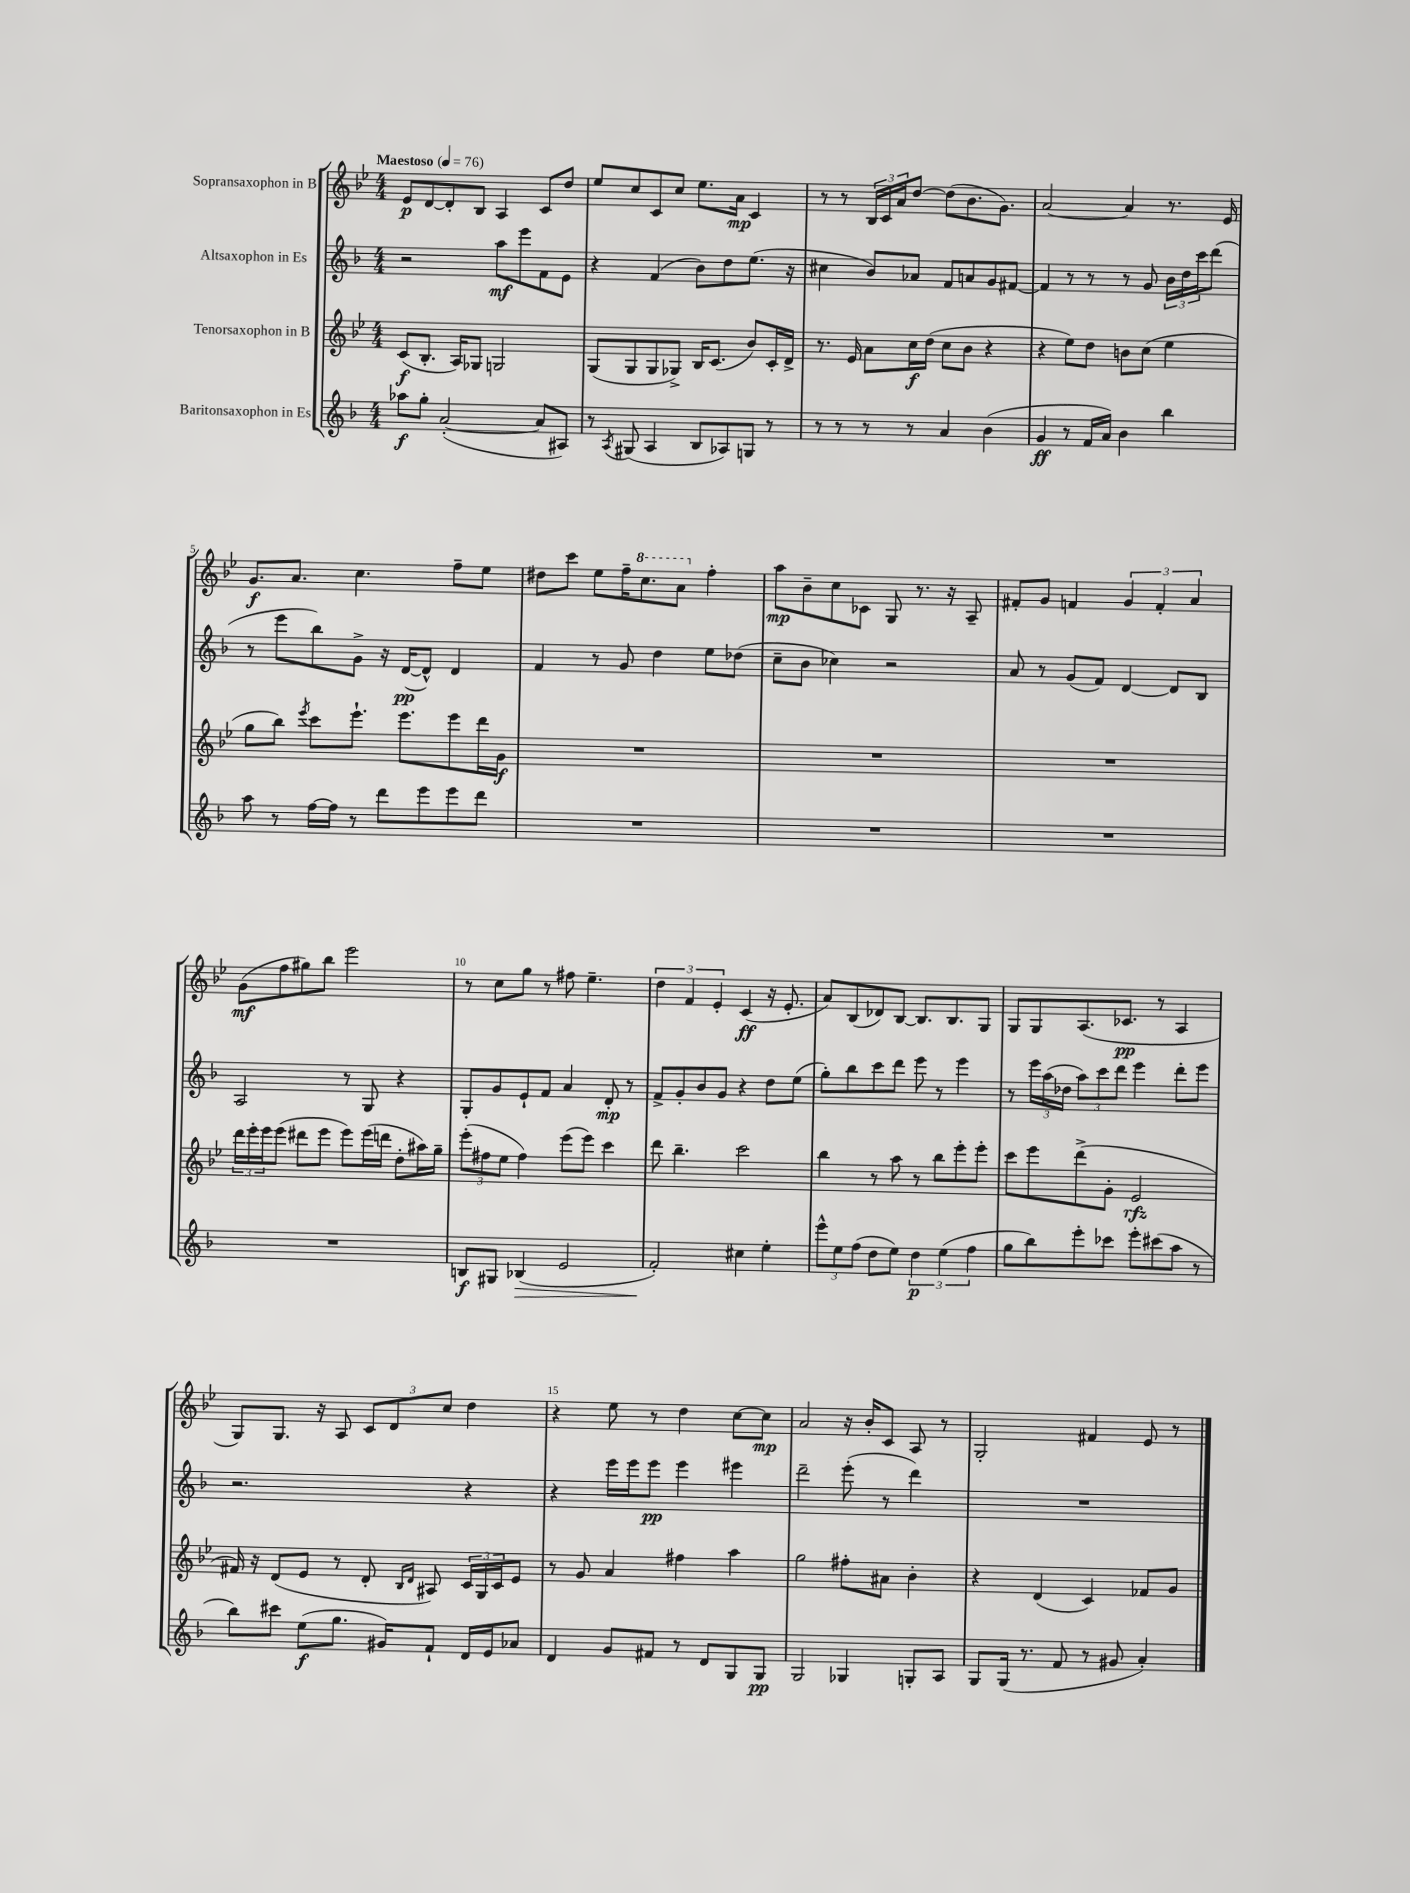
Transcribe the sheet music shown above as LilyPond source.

<<
\new StaffGroup <<
\new Staff = "s0" \with { instrumentName = "Sopransaxophon in B" } {
    \clef treble \key bes \major \numericTimeSignature \time 4/4 \tempo "Maestoso" 4 = 76
    ees'8\p d'8~ d'8-. bes8 a4 c'8 d''8 |
    ees''8 c''8 c'8 c''8 ees''8. a'16\mp c'4 |
    r8 r8 \tuplet 3/2 { bes16 c'16 a'16 } d''8~ d''8( bes'8. g'8.) |
    a'2~ a'4 r8. ees'16 |
    g'8.\f a'8. c''4. f''8-- ees''8 |
    dis''8 c'''8 ees''8 f''16-- \ottava #1 c'''8. a''8 \ottava #0 f''4-. |
    a''8\mp bes'8-- c''8 ces'8 g8 r8. r16 a8-- |
    fis'8-. g'8 f'4 \tuplet 3/2 { g'4 f'4-. a'4 } |
    g'8\mf( f''8 gis''8) bes''8 ees'''2 |
    r8 c''8 g''8 r8 fis''8 ees''4.-- |
    \tuplet 3/2 { d''4 f'4 ees'4-. } c'4\ff( r16 ees'8.-. |
    a'8) bes8( des'8) bes8~ bes8. bes8. g8 |
    g8 g8 a8.( ces'8.\pp r8 a4 |
    g8) g8. r16 a8 \tuplet 3/2 { c'8 d'8 c''8 } d''4 |
    r4 ees''8 r8 d''4 c''8~ c''8\mp |
    a'2 r16 bes'16-. c'8 a8 r8 |
    g2-. fis'4 ees'8 r8 \bar "|." |
}
\new Staff = "s1" \with { instrumentName = "Altsaxophon in Es" } {
    \clef treble \key f \major \numericTimeSignature \time 4/4
    r2 a''8\mf e'''8 f'8 e'8 |
    r4 f'4( bes'8) d''8 e''8.( r16 |
    cis''4 bes'8) aes'8 f'8 a'8 g'8 fis'8~ |
    fis'4 r8 r8 r8 g'8 \tuplet 3/2 { bes'16 d''16 c'''16 } d'''8( |
    r8 e'''8 bes''8) g'8-> r16 d'16~\pp( d'8-^) d'4 |
    f'4 r8 g'8 d''4 e''8 des''8( |
    c''8-- bes'8 ces''4) r2 |
    a'8 r8 g'8( f'8) d'4~ d'8 bes8 |
    a2 r8 g8 r4 |
    g8-. g'8 e'8-! f'8 a'4 d'8-.\mp r8 |
    f'8-> g'8-. bes'8 g'8 r4 d''8 e''8( |
    g''8-.) bes''8 c'''8 d'''8 e'''8 r8 e'''4 |
    r8 \tuplet 3/2 { e'''16 a''16( des''16 } \tuplet 3/2 { a''8) c'''8 d'''8 } e'''4 d'''8-. e'''8 |
    r2. r4 |
    r4 e'''16 e'''16 e'''8\pp e'''4 eis'''4 |
    d'''2-- e'''8-.( r8 d'''4) |
    R1 \bar "|." |
}
\new Staff = "s2" \with { instrumentName = "Tenorsaxophon in B" } {
    \clef treble \key bes \major \numericTimeSignature \time 4/4
    c'8\f( bes8.-. a16) ges8 g2 |
    g8( g8 g8 ges8->) bes16 c'8.( bes'8) c'16-. d'16-> |
    r8. ees'16 a'8 c''16\f d''16( c''8 bes'8 r4 |
    r4 ees''8) d''8 b'8 c''8( ees''4 |
    g''8 bes''8) \acciaccatura { ees'''8 } c'''8 ees'''8.-! ees'''8. ees'''8 d'''16 g'16\f |
    R1 |
    R1 |
    R1 |
    \tuplet 3/2 { d'''16 ees'''16-. ees'''16 } ees'''8( dis'''8 ees'''8 ees'''8) ees'''16( d'''16 d''8-. ais''16) g''16-- |
    \tuplet 3/2 { ees'''8-.( fis''8 ees''8 } fis''4) ees'''8( ees'''8) c'''4 |
    d'''8 bes''4.-- c'''2 |
    bes''4 r8 a''8 r8 bes''8 ees'''8-. ees'''8-. |
    c'''8 ees'''8 d'''8->( g'8-. ees'2\rfz |
    fis'16) r16 d'8( ees'8 r8 d'8-. \grace { bes16 d'16 } ais8) \tuplet 3/2 { c'16 g16 c'16 } ees'8 |
    r8 g'8 a'4 fis''4 a''4 |
    g''2 fis''8-. ais'8 bes'4-. |
    r4 d'4( c'4) fes'8 g'8 \bar "|." |
}
\new Staff = "s3" \with { instrumentName = "Baritonsaxophon in Es" } {
    \clef treble \key f \major \numericTimeSignature \time 4/4
    aes''8\f g''8-. a'2~-.( a'8 ais8) |
    r8 \acciaccatura { a8 } gis8( a4 bes8 aes8) g8 r8 |
    r8 r8 r8 r8 a'4 bes'4( |
    g'4\ff r8 f'16 a'16) bes'4 bes''4 |
    a''8 r8 f''16~ f''16 r8 d'''8 e'''8 e'''8 d'''8 |
    R1 |
    R1 |
    R1 |
    R1 |
    b8\f gis8 bes4\>( e'2 |
    f'2-.\!) cis''4 e''4-. |
    \tuplet 3/2 { e'''8-^ e''8 f''8( } d''8 e''8) \tuplet 3/2 { d''4\p e''4( f''4 } |
    g''8 bes''8) e'''8-. ces'''8 e'''8-. cis'''8( a''8 r8 |
    bes''8) cis'''8 e''8\f( g''8. gis'16) f'8-! d'16 e'16 aes'8 |
    d'4 g'8 fis'8 r8 d'8 g8 g8\pp |
    g2 ges4 g8-. a8 |
    g8 g16( r8. f'8 r8 gis'8 a'4-.) \bar "|." |
}
>>
>>
\layout { \context { \Score \override BarNumber.break-visibility = ##(#f #t #t) barNumberVisibility = #(every-nth-bar-number-visible 5) } }
